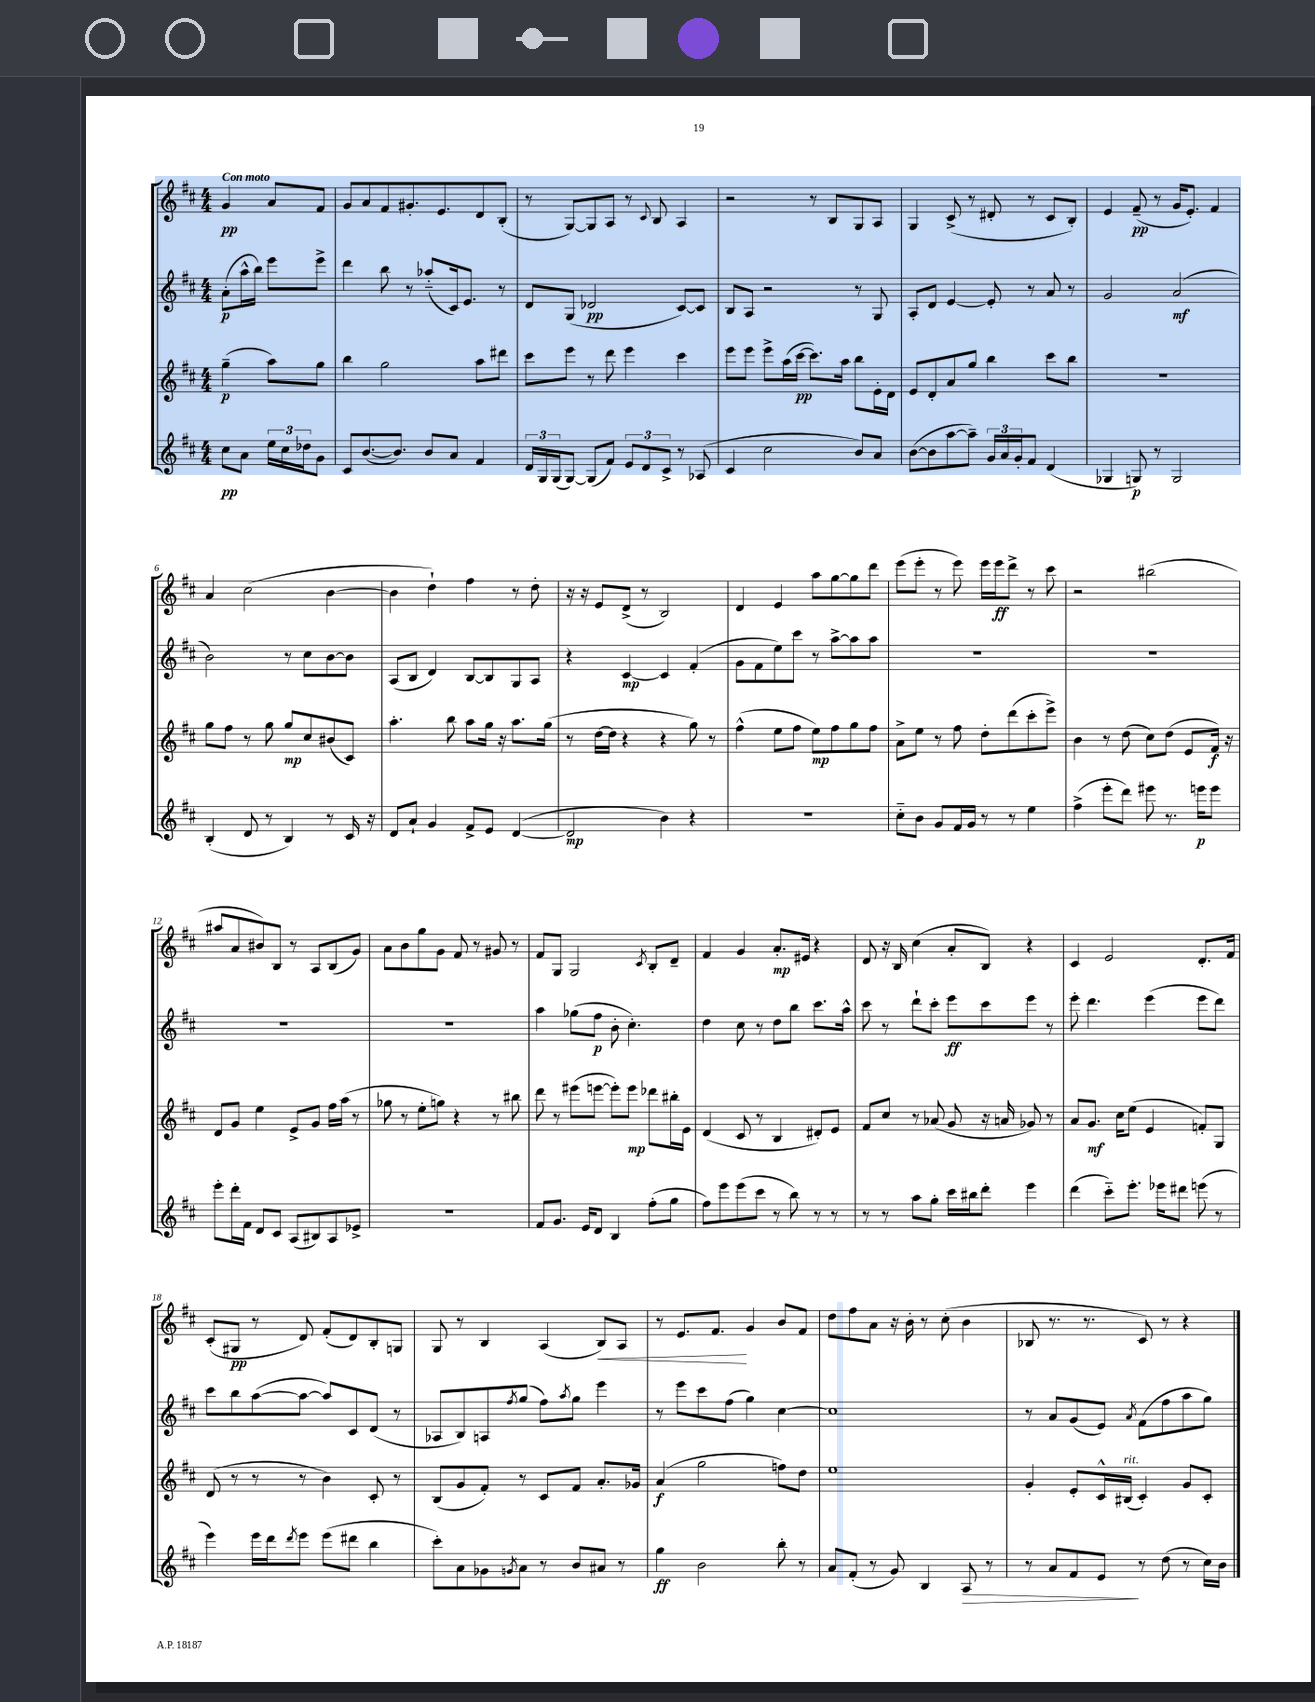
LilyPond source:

<<
\new StaffGroup <<
\new Staff = "s0" {
    \clef treble \key d \major \numericTimeSignature \time 4/4 \partial 2 \tempo "Con moto"
    g'4\pp a'8 fis'8 |
    g'8 a'8 fis'8 gis'8.-. e'8. d'8 b8-.( |
    r8 g8~) g8 a8 r8 \appoggiatura { cis'8 } b8 a4 |
    r2 r8 b8 g8 a8 |
    g4 cis'8->( r8 dis'8-. r8 cis'8 b8-.) |
    e'4 fis'8--\pp( r8 g'16 e'8.-.) fis'4 |
    a'4 cis''2( b'4~ |
    b'4 d''4-!) fis''4 r8 d''8-. |
    r16 r16 e'8 d'8->( r8 b2) |
    d'4 e'4 a''8 g''8~ g''8 d'''8 |
    e'''8( e'''8-. r8 e'''8) e'''16 e'''16\ff d'''8-> r8 cis'''8 |
    r2 bis''2( |
    ais''8 a'8 bis'8) b8 r8 a8 b8( g'8) |
    a'8 b'8 g''8 g'8 fis'8 r8 gis'8 r8 |
    fis'8 g8 g2 \acciaccatura { cis'8 } b8-. d'8-- |
    fis'4 g'4 a'8.-.\mp eis'16 r4 |
    d'8 r16 b16 cis''4( a'8-. b8) r4 |
    cis'4 e'2 d'8.-. fis'16 |
    cis'8-.( gis8\pp r8 d'8) fis'8-.( d'8) b8-. g8 |
    g8 r8 b4 a4( b8\<) a8 |
    r8 e'8. fis'8.\! g'4 b'8 fis'8 |
    d''8 fis''8 a'8 r16 b'16-. r8 cis''8-.( b'4 |
    bes8 r8. r8. cis'8) r8 r4 \bar "|." |
}
\new Staff = "s1" {
    \clef treble \key d \major \numericTimeSignature \time 4/4 \partial 2
    a'8-.\p( a''16-^ b''16) e'''8 e'''8-> |
    d'''4 b''8 r8 aes''8-_( cis'16) e'8. r8 |
    d'8 g8( des'2\pp cis'8~) cis'8 |
    b8 a8 r2 r8 g8 |
    a8-. d'8 e'4~ e'8-. r8 a'8 r8 |
    g'2 a'2\mf( |
    b'2) r8 cis''8 b'8~ b'8 |
    a8( b8 d'4) b8~ b8 g8 a8 |
    r4 cis'4~\mp cis'4 fis'4-.( |
    g'8 fis'8 e''8) cis'''8 r8 a''8~-> a''8 a''8 |
    R1 |
    R1 |
    R1 |
    R1 |
    a''4 ges''8( fis''8\p b'8-. cis''4.-.) |
    d''4 cis''8 r8 d''8 b''8 cis'''8. a''16-^ |
    cis'''8 r8 d'''8-! cis'''8-. e'''8\ff cis'''8 e'''8 r8 |
    e'''8-. d'''4. e'''4( e'''8 d'''8) |
    cis'''8 b''8 a''8~( a''8~ a''8) cis'8 d'8( r8 |
    aes8 b8) a8 \acciaccatura { fis''8 } g''8( fis''8) \acciaccatura { a''8 } g''8 e'''4 |
    r8 e'''8 cis'''8 fis''8( g''4) cis''4~ |
    cis''1 |
    r8 a'8 g'8( e'8) \acciaccatura { a'8 } fis'8( fis''8 a''8 g''8) \bar "|." |
}
\new Staff = "s2" {
    \clef treble \key d \major \numericTimeSignature \time 4/4 \partial 2
    g''4--\p( a''8) g''8 |
    b''4 g''2 a''8 dis'''8 |
    cis'''8 e'''8 r8 d'''8 e'''4 cis'''4 |
    e'''8 e'''8 e'''8-> a''16( cis'''16~\pp cis'''8.) a''16 b''8 e'16-. d'16 |
    e'8 d'8-. a'8 g''8 b''4 cis'''8 b''8 |
    R1 |
    g''8 fis''8 r8 g''8 g''8\mp cis''8 bis'8( cis'8) |
    a''4.-. b''8 a''8 g''16 r16 a''8. g''16( |
    r8 d''16~ d''16 r4 r4 g''8) r8 |
    fis''4-^( e''8 fis''8 e''8\mp) fis''8 g''8 fis''8 |
    a'8-> e''8 r8 fis''8 d''8-. d'''8( cis'''8-. e'''8->) |
    b'4 r8 d''8( cis''8) d''8( e'8 fis'16\f) r16 |
    d'8 g'8 e''4 e'8-> g'8 fis''16 a''16( r8 |
    ges''8 r8 e''8-. g''8) r4 r8 bis''8 |
    d'''8 r8 eis'''8( e'''8~ e'''8-.) e'''8\mp des'''8 bis''16-. e'16 |
    d'4( cis'8 r8 b4 dis'8-.) e'8 |
    fis'8 cis''8 r8 aes'8( g'8 r16 a'16 ges'8) r8 |
    a'8 g'8.\mf cis''16 e''8( e'4 f'8-.) g8 |
    d'8( r8 r8 r8 b'4) cis'8-. r8 |
    b8( g'8 fis'8-.) r8 cis'8 fis'8 a'8.-. ges'16 |
    a'4\f( g''2 f''8) d''8 |
    e''1 |
    g'4-. e'8-. cis'16-^ bis16^\markup { \italic "rit." }( cis'4-.) g'8 cis'8-. \bar "|." |
}
\new Staff = "s3" {
    \clef treble \key d \major \numericTimeSignature \time 4/4 \partial 2
    cis''8\pp a'8 \tuplet 3/2 { e''16 cis''16 des''16 } g'8 |
    cis'8 b'8.~( b'8.) b'8 a'8 fis'4 |
    \tuplet 3/2 { d'16 g16 g16( } g8~) g8( fis'8) \tuplet 3/2 { e'8 d'8 cis'8-> } r8 aes8( |
    cis'4 cis''2 b'8) a'8 |
    b'8~( b'8 a''8~ a''8--) \tuplet 3/2 { g'16 a'16 g'16-. } fis'8 d'4( |
    ges4 g8\p) r8 g2 |
    b4-.( d'8 r8 b4) r8 cis'16 r16 |
    d'8 a'8-! g'4 fis'8-> e'8 d'4~( |
    d'2\mp b'4) r4 |
    R1 |
    cis''8-_ b'8 g'8 fis'16 g'16 r8 r8 e''4 |
    fis''4->( e'''8-. d'''8) eis'''8 r8. e'''16\p e'''8 |
    e'''8-. d'''16-. fis'16 d'8 cis'8 a8( bis8) a8 ees'8-> |
    r1 |
    fis'8 g'8. e'16 d'8 b4 fis''8-.( g''8 |
    fis''8) e'''8 e'''8( cis'''8 r8 b''8) r8 r8 |
    r8 r8 a''8 g''8-. cis'''16 bis''16 d'''8-. e'''4 |
    d'''4( cis'''8-_) e'''8.-. ees'''16 dis'''8 e'''8( r8 |
    e'''4) e'''16 d'''16 \acciaccatura { d'''8 } e'''8 e'''8( dis'''8 b''4 |
    cis'''8-.) a'8 ges'8 \acciaccatura { g'8 } a'8 r8 b'8 ais'8 r8 |
    g''4\ff b'2 b''8-. r8 |
    a'8 fis'8-.( r8 g'8) b4 a8\> r8 |
    r8 a'8 fis'8 e'8\! r8 d''8( r8 cis''16) b'16 \bar "|." |
}
>>
>>
